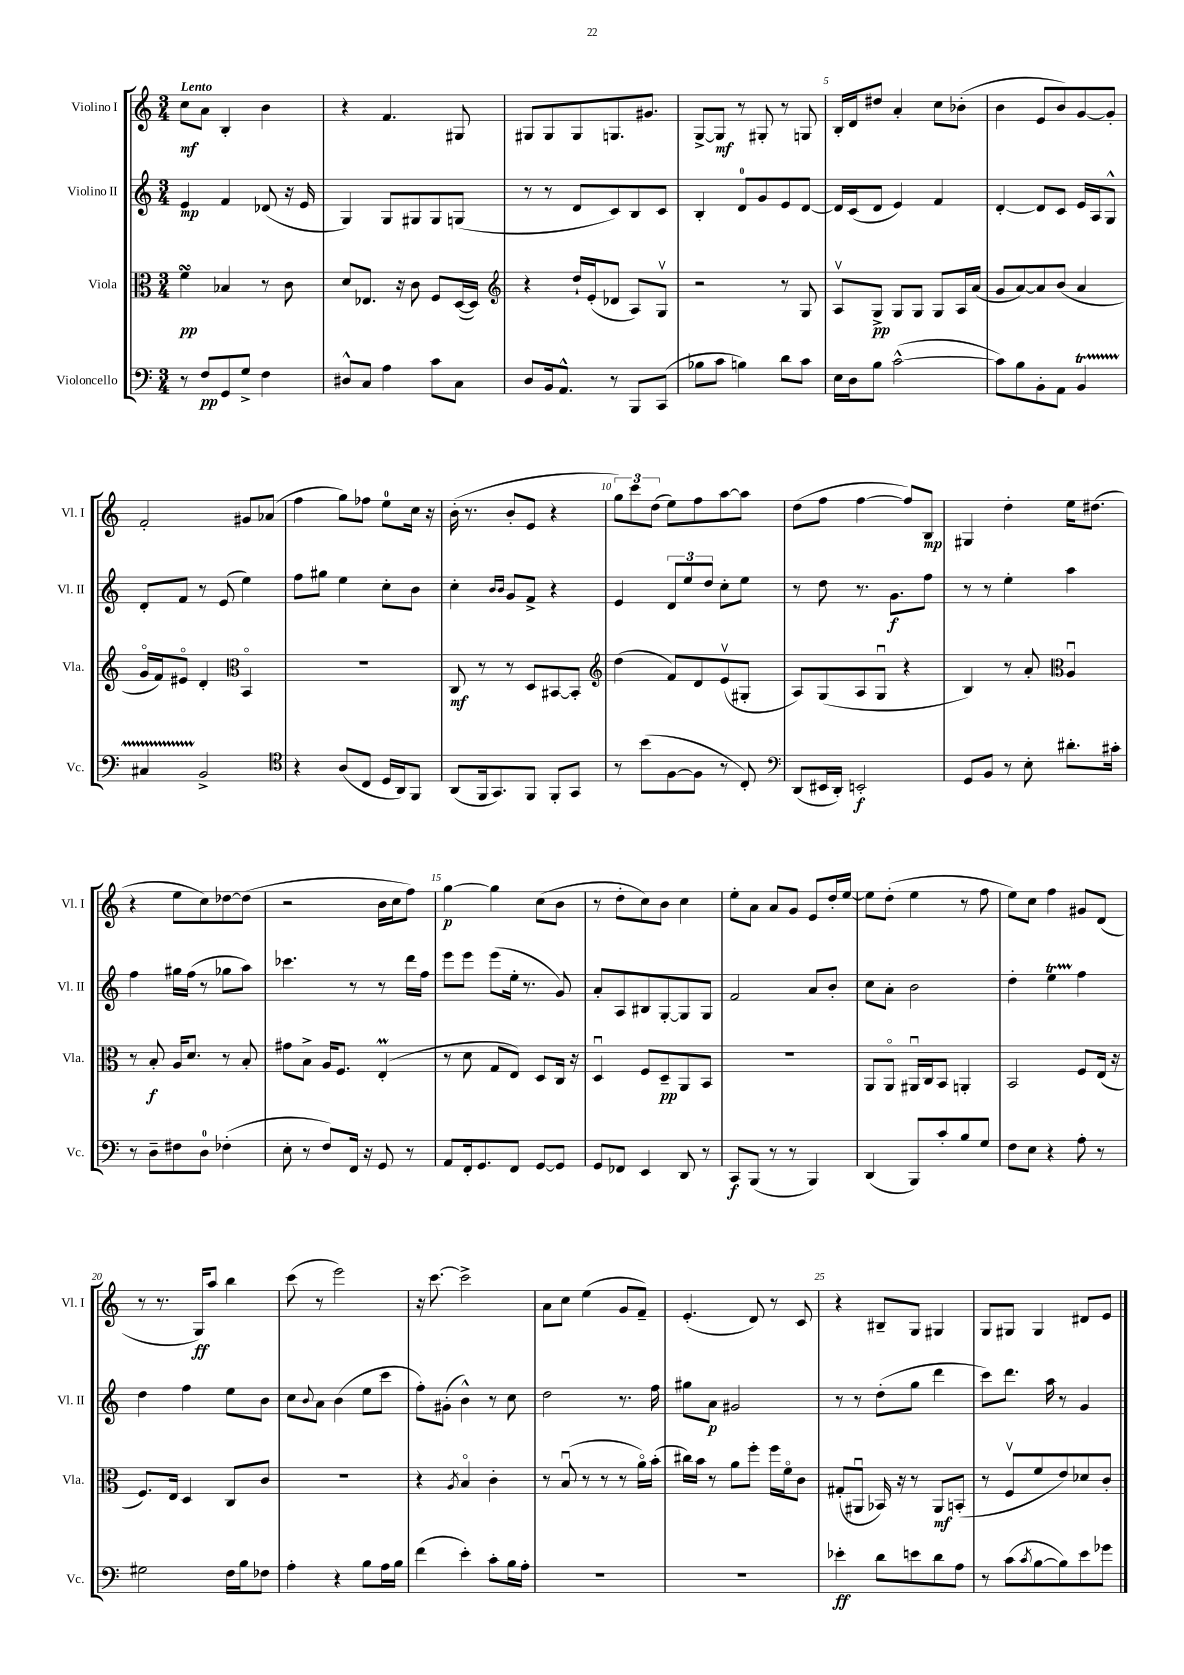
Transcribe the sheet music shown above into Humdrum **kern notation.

**kern	**dynam	**kern	**dynam	**kern	**dynam	**kern	**dynam
*part4	*part4	*part3	*part3	*part2	*part2	*part1	*part1
*staff4	*staff4	*staff3	*staff3	*staff2	*staff2	*staff1	*staff1
*I"Violoncello	*	*I"Viola	*	*I"Violino II	*	*I"Violino I	*
*I'Vc.	*	*I'Vla.	*	*I'Vl. II	*	*I'Vl. I	*
*clefF4	*	*clefC3	*	*clefG2	*	*clefG2	*
*k[]	*	*k[]	*	*k[]	*	*k[]	*
*M3/4	*	*M3/4	*	*M3/4	*	*M3/4	*
=1	=1	=1	=1	=1	=1	=1	=1
!	!	!	!	!	!	!LO:TX:a:B:t=Lento	!
8r	.	4fsSSs\	pp	4e/	mp	8cc\L	mf
8F/L	pp	.	.	.	.	8a\J	.
8GG/	.	4B-X/	.	4f/	.	4B'/	.
8G^/J	.	.	.	.	.	.	.
4F\	.	8r	.	(8d-X/	.	4b\	.
.	.	8c\	.	16r	.	.	.
.	.	.	.	16e/	.	.	.
=2	=2	=2	=2	=2	=2	=2	=2
8D#X^^/L	.	8d/L	.	4G/)	.	4r	.
8C/J	.	8.E-X/J	.	.	.	.	.
4A\	.	.	.	8G/L	.	4.f/	.
.	.	16r	.	.	.	.	.
.	.	8c\	.	8G#X/	.	.	.
8c\L	.	8F/L	.	8G#/	.	.	.
8C\J	.	([16D/L	.	(8Gn/J	.	8G#X/	.
.	.	16D/JJ])	.	.	.	.	.
=3	=3	=3	=3	=3	=3	=3	=3
*	*	*clefG2	*	*	*	*	*
8D/L	.	4r	.	8r	.	8G#X/L	.
16BB/k	.	.	.	8r	.	8G#/	.
8.AA^^/J	.	.	.	.	.	.	.
.	.	16dd`/LL	.	8d/L	.	8G#/	.
.	.	(16e'/J	.	.	.	.	.
8r	.	8d-X/J	.	8c/)	.	8.Gn/	.
8BBB/L	.	8A/L)	.	8B/	.	.	.
.	.	.	.	.	.	8.g#X/J	.
(8CC/J	.	8Gv/J	.	8c/J	.	.	.
=4	=4	=4	=4	=4	=4	=4	=4
8B-X\L	.	2r	.	4B'/	.	[8G^/L	.
8c\J	.	.	.	.	.	8G/J]	mf
4Bn\)	.	.	.	8d/L	.	8r	.
.	.	.	.	8g/	.	8G#X'/	.
8d\L	.	8r	.	8e/	.	8r	.
8c\J	.	8G/	.	[8d/J	.	8Gn/	.
=5	=5	=5	=5	=5	=5	=5	=5
16E\LL	.	8Av/L	.	16d/LL]	.	16B'/LL	.
16D\J	.	.	.	(16c/J	.	16d/J	.
8B\J	.	8G^/J	pp	8d/J	.	8dd#X/J	.
([2c^^\	.	8G/L	.	4e/)	.	4a'/	.
.	.	8G/J	.	.	.	.	.
.	.	8G/L	.	4f/	.	8cc\L	.
.	.	16A/L	.	.	.	(8b-X'\J	.
.	.	(16a/JJ	.	.	.	.	.
=6	=6	=6	=6	=6	=6	=6	=6
8c\L])	.	8g/L	.	[4d'/	.	4b\	.
8B\	.	[8a/)	.	.	.	.	.
8BB'\	.	8a/]	.	8d/L]	.	8e/L	.
8AA\J	.	(8b/J	.	8c/J	.	8b/)	.
4BBt/	.	4a/	.	16e/LL	.	[8g/	.
.	.	.	.	16A/J	.	.	.
.	.	.	.	8G^^/J	.	8g'/J]	.
!!LO:LB:g=z
=7	=7	=7	=7	=7	=7	=7	=7
4C#XTTT/	.	16g/LL	.	8d'/L	.	2f'/	.
.	.	16f/J)	.	.	.	.	.
.	.	8e#X/J	.	8f/J	.	.	.
2BB^/	.	4d'/	.	8r	.	.	.
.	.	.	.	(8e/	.	.	.
*	*	*clefC3	*	*	*	*	*
.	.	4BB/	.	4ee\)	.	8g#X/L	.
.	.	.	.	.	.	(8a-X/J	.
=8	=8	=8	=8	=8	=8	=8	=8
*clefC4	*	*	*	*	*	*	*
4r	.	2.r	.	8ff\L	.	4ff\	.
.	.	.	.	8gg#X\J	.	.	.
(8A/L	.	.	.	4ee\	.	8gg\L)	.
8C/J	.	.	.	.	.	8ff-X\J	.
16D/LL	.	.	.	8cc'\L	.	8ee\L	.
16AA/J)	.	.	.	.	.	.	.
8FF/J	.	.	.	8b\J	.	16cc\Jk	.
.	.	.	.	.	.	16r	.
=9	=9	=9	=9	=9	=9	=9	=9
(8AA/L	.	8C/	mf	4cc'\	.	(16b'\	.
.	.	.	.	.	.	8.r	.
16FF/k	.	8r	.	.	.	.	.
8.GG/)	.	.	.	.	.	.	.
.	.	.	.	16qqb/LL	.	.	.
.	.	.	.	16qqb/JJ	.	.	.
.	.	8r	.	8g/L	.	8b'/L	.
8FF/J	.	8D/L	.	8f^/J	.	8e/J	.
8FF'/L	.	[8BB#X/	.	4r	.	4r	.
8GG/J	.	8BB#'/J]	.	.	.	.	.
=10	=10	=10	=10	=10	=10	=10	=10
*	*	*clefG2	*	*	*	*	*
8r	.	(4dd\	.	4e/	.	12gg\L)	.
.	.	.	.	.	.	12ccc\	.
(8b\L	.	.	.	.	.	.	.
.	.	.	.	.	.	(12dd\J	.
[8F\	.	8f/L)	.	12d/L	.	8ee\L)	.
.	.	.	.	12ee/	.	.	.
8F\J]	.	8d/	.	.	.	8ff\	.
.	.	.	.	12dd/J	.	.	.
8r	.	(8ev/	.	8cc'\L	.	[8aa\	.
8C'/)	.	8G#X'/J	.	8ee\J	.	8aa\J]	.
=11	=11	=11	=11	=11	=11	=11	=11
*clefF4	*	*	*	*	*	*	*
(8DD/L	.	8A/L)	.	8r	.	(8dd\L	.
16EE#X/L	.	(8G/	.	8dd\	.	8ff\J	.
16DD'/JJ)	.	.	.	.	.	.	.
2EEn'/	f	8A/	.	8.r	.	[4ff\	.
.	.	8Gu/J	.	.	.	.	.
.	.	.	.	8.g\L	f	.	.
.	.	4r	.	.	.	8ff/L])	.
.	.	.	.	8ff\J	.	8B/J	mp
=12	=12	=12	=12	=12	=12	=12	=12
8GG/L	.	4B/)	.	8r	.	4G#X/	.
8BB/J	.	.	.	8r	.	.	.
8r	.	8r	.	4ee'\	.	4dd'\	.
8E'\	.	8a'/	.	.	.	.	.
*	*	*clefC3	*	*	*	*	*
8.d#X'\L	.	4Au/	.	4aa\	.	16ee\KL	.
.	.	.	.	.	.	(8.dd#X\J	.
16c#X'\Jk	.	.	.	.	.	.	.
!!LO:LB:g=z
=13	=13	=13	=13	=13	=13	=13	=13
8r	.	8r	.	4ff\	.	4r	.
8D~\L	.	8B'/	f	.	.	.	.
8F#X\	.	16A/KL	.	16gg#X\LL	.	8ee\L	.
.	.	8.d/J	.	(16ff\JJ	.	.	.
8D\J	.	.	.	8r	.	8cc\)	.
(4F-X'\	.	8r	.	8gg-X\L	.	[8dd-X\	.
.	.	8B'/	.	8aa\J)	.	(8dd-\J]	.
=14	=14	=14	=14	=14	=14	=14	=14
8E'\	.	8g#X\L	.	4.ccc-X\	.	2r	.
8r	.	8B^\J	.	.	.	.	.
8F/L)	.	16A/KL	.	.	.	.	.
.	.	8.F/J	.	.	.	.	.
16FF/Jk	.	.	.	8r	.	.	.
16r	.	.	.	.	.	.	.
8GG/	.	(4Em'/	.	8r	.	16b\LL	.
.	.	.	.	.	.	16cc\J	.
8r	.	.	.	16ddd\LL	.	8ff\J)	.
.	.	.	.	16ff\JJ	.	.	.
=15	=15	=15	=15	=15	=15	=15	=15
8AA/L	.	8r	.	8eee\L	.	[4gg\	p
16FF'/k	.	8d\	.	8eee\J	.	.	.
8.GG/	.	.	.	.	.	.	.
.	.	8G/L	.	(8eee\L	.	4gg\]	.
8FF/J	.	8E/J)	.	16ee'\Jk	.	.	.
.	.	.	.	8.r	.	.	.
[8GG/L	.	8D/L	.	.	.	(8cc\L	.
8GG/J]	.	16C/Jk	.	8g/)	.	8b\J	.
.	.	16r	.	.	.	.	.
=16	=16	=16	=16	=16	=16	=16	=16
8GG/L	.	4Du/	.	8a'/L	.	8r	.
8FF-X/J	.	.	.	8A/	.	8dd'\L	.
4EE/	.	8F/L	.	8B#X/	.	8cc\)	.
.	.	8D~/	pp	[8G'/	.	8b\J	.
8DD/	.	8AA/	.	8G/]	.	4cc\	.
8r	.	8BB/J	.	8G/J	.	.	.
=17	=17	=17	=17	=17	=17	=17	=17
8CC/L	f	2.r	.	2f/	.	8ee'\L	.
(8BBB/J	.	.	.	.	.	8a\J	.
8r	.	.	.	.	.	8a/L	.
8r	.	.	.	.	.	8g/J	.
4BBB/)	.	.	.	8a/L	.	8e/L	.
.	.	.	.	8b'/J	.	16dd'/L	.
.	.	.	.	.	.	[16ee/JJ	.
=18	=18	=18	=18	=18	=18	=18	=18
(4DD/	.	8AA/L	.	8cc\L	.	8ee\L]	.
.	.	8AA/J	.	8a'\J	.	(8dd'\J	.
8BBB/L)	.	16AA#Xu/LL	.	2b\	.	4ee\	.
.	.	16C/J	.	.	.	.	.
8c'/	.	8BB/J	.	.	.	.	.
8B/	.	4AAn'/	.	.	.	8r	.
8G/J	.	.	.	.	.	8ff\	.
=19	=19	=19	=19	=19	=19	=19	=19
8F\L	.	2BB/	.	4dd'\	.	8ee\L)	.
8E\J	.	.	.	.	.	8cc\J	.
4r	.	.	.	4eet\	.	4ff\	.
8A'\	.	8F/L	.	4ff\	.	8g#X/L	.
8r	.	(16E/Jk	.	.	.	(8d/J	.
.	.	16r	.	.	.	.	.
!!LO:LB:g=z
=20	=20	=20	=20	=20	=20	=20	=20
2G#X\	.	8.F/L)	.	4dd\	.	8r	.
.	.	.	.	.	.	8.r	.
.	.	16E/Jk	.	.	.	.	.
.	.	4D/	.	4ff\	.	.	.
.	.	.	.	.	.	16G/KL)	ff
.	.	.	.	.	.	8aa/J	.
16F\LL	.	8C/L	.	8ee\L	.	4bb\	.
16B\J	.	.	.	.	.	.	.
8F-X\J	.	8c/J	.	8b\J	.	.	.
=21	=21	=21	=21	=21	=21	=21	=21
4A'\	.	2.r	.	8cc\L	.	(8ccc\	.
.	.	.	.	8qqb/	.	.	.
.	.	.	.	8a\J	.	8r	.
4r	.	.	.	(4b\	.	2eee\)	.
8B\L	.	.	.	8ee\L	.	.	.
16A\L	.	.	.	8ccc\J	.	.	.
16B\JJ	.	.	.	.	.	.	.
=22	=22	=22	=22	=22	=22	=22	=22
(4f\	.	4r	.	8ff'\L)	.	16r	.
.	.	.	.	.	.	[8.ccc\	.
.	.	.	.	(8g#X'\J	.	.	.
.	.	8qA/	.	.	.	.	.
4e'\)	.	4B/	.	4b^^\)	.	2ccc^\]	.
8c'\L	.	4c'\	.	8r	.	.	.
16B\L	.	.	.	8cc\	.	.	.
16A'\JJ	.	.	.	.	.	.	.
=23	=23	=23	=23	=23	=23	=23	=23
2.r	.	8r	.	2dd\	.	8a\L	.
.	.	(8Bu/	.	.	.	8cc\J	.
.	.	8r	.	.	.	(4ee\	.
.	.	8r	.	.	.	.	.
.	.	8r	.	8.r	.	8g/L	.
.	.	16a\LL)	.	.	.	8f~/J)	.
.	.	(16b'\JJ	.	16ff\	.	.	.
=24	=24	=24	=24	=24	=24	=24	=24
2.r	.	16cc#X\LL)	.	8gg#X\L	.	(4.e'/	.
.	.	16b\JJ	.	.	.	.	.
.	.	8r	.	8a\J	p	.	.
.	.	8a\L	.	2g#X/	.	.	.
.	.	8ff'\J	.	.	.	8d/)	.
.	.	16ff\LL	.	.	.	8r	.
.	.	16f\J	.	.	.	.	.
.	.	8c\J	.	.	.	8c/	.
=25	=25	=25	=25	=25	=25	=25	=25
4e-X'\	ff	(8G#X'/L	.	8r	.	4r	.
.	.	8AA#Xu/J	.	8r	.	.	.
8d\L	.	16BB-X/)	.	(8dd'\L	.	8B#X~/L	.
.	.	16r	.	.	.	.	.
8en\	.	8r	.	8gg\J	.	8G/J	.
8d\	.	8AA#/L	mf	4ddd\	.	4G#X/	.
8A\J	.	(8BBn'/J	.	.	.	.	.
=26	=26	=26	=26	=26	=26	=26	=26
8r	.	8r	.	8ccc\L)	.	8G/L	.
(8c\L	.	8Fv/L	.	8.ddd\J	.	8G#X/J	.
8qc/	.	.	.	.	.	.	.
[8B\	.	8f/	.	.	.	4G#/	.
.	.	.	.	16aa\	.	.	.
8B\])	.	8e/)	.	8r	.	.	.
8e\	.	8d-X/	.	4g/	.	8d#X/L	.
8g-X\J	.	8c'/J	.	.	.	8e/J	.
==	==	==	==	==	==	==	==
*-	*-	*-	*-	*-	*-	*-	*-
